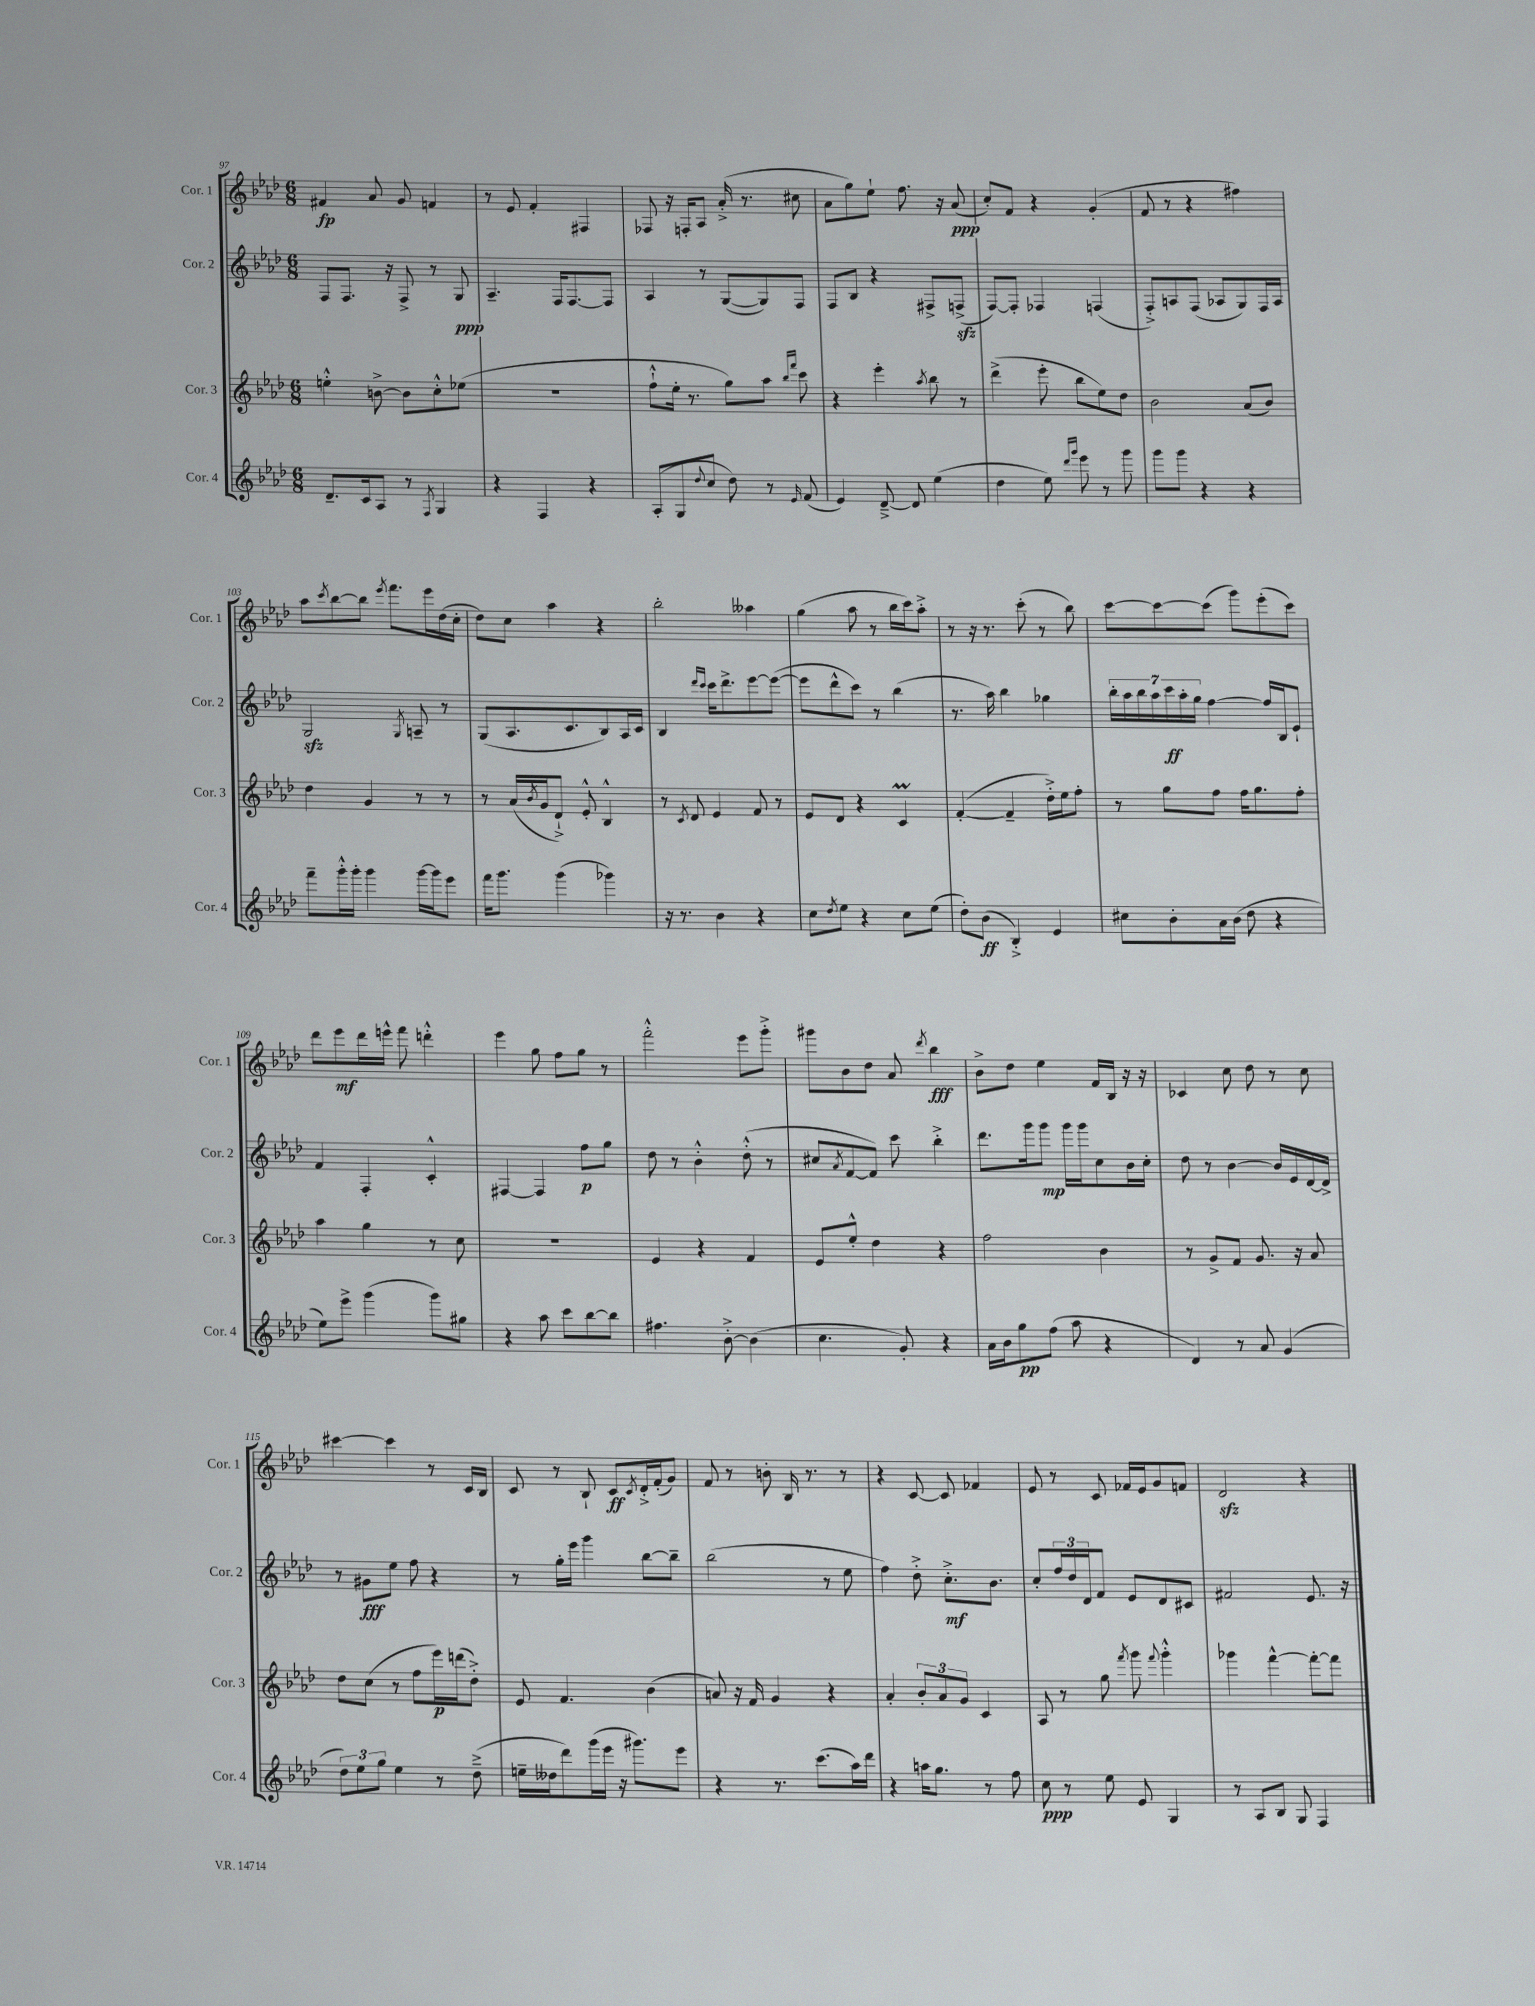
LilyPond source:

<<
\new StaffGroup <<
\new Staff = "s0" \with { instrumentName = "Cor. 1" shortInstrumentName = "Cor. 1" } {
    \clef treble \key aes \major \numericTimeSignature \time 6/8
    fis'4\fp aes'8 g'8 f'4 |
    r8 ees'8 f'4-. fis4 |
    fes8 r16 f16-. aes8 aes'16-.->( r8. cis''8 |
    aes'8 g''8) ees''8-! f''8. r16 aes'8\ppp( |
    c''8-.) f'8 r4 g'4-.( |
    f'8 r8 r4 fis''4) |
    aes''8 \acciaccatura { c'''8 } bes''8~ bes''8 \acciaccatura { ees'''8 } f'''8. ees'''16 des''16( c''16-. |
    des''8) c''8 aes''4 r4 |
    bes''2-. aeses''4 |
    g''4( aes''8 r8 bes''16 c'''16) aes''8-.-> |
    r8 r16 r8. c'''8-.( r8 bes''8) |
    c'''8~ c'''8~ c'''8( g'''8) ees'''8-.( c'''8) |
    des'''8 ees'''8\mf des'''16 e'''16-^ f'''8 d'''4-.-^ |
    ees'''4 g''8 f''8 g''8 r8 |
    f'''2-.-^ ees'''8 g'''8-.-> |
    gis'''8 bes'8 des''8 aes'8 \acciaccatura { des'''8 } bes''4\fff |
    bes'8-> des''8 ees''4 f'16 bes16 r16 r16 |
    ces'4 c''8 des''8 r8 c''8 |
    cis'''4~ cis'''4 r8 c'16 bes16 |
    c'8 r8 bes8-! c'8\ff \acciaccatura { c'8 } des'16-.-> f'16-.( g'8) |
    f'8 r8 b'8-. bes16 r8. r8 |
    r4 c'8~ c'8 fes'4 |
    ees'8 r8 c'8 fes'16 ees'16 g'8 f'8 |
    des'2\sfz r4 \bar "|." |
}
\new Staff = "s1" \with { instrumentName = "Cor. 2" shortInstrumentName = "Cor. 2" } {
    \clef treble \key aes \major \numericTimeSignature \time 6/8
    f8 f8. r16 f8-> r8 g8\ppp |
    aes4.-- f16 f8.~ f8 |
    aes4 r8 g8~( g8) f8 |
    f8 bes8 r4 fis8-> f8->\sfz( |
    f8~) f8-. fes4 f4( |
    f8-.->) a8 f8( aes8 g8) f16 aes16 |
    g2\sfz \acciaccatura { g8 } a8-- r8 |
    g8( aes8. c'8. bes8) aes16 c'16 |
    bes4 \grace { des'''16 c'''16 } c'''16 des'''8.-> ees'''8~ ees'''8~( |
    ees'''8 des'''8-^ c'''8) r8 bes''4( |
    r8. aes''16) bes''4 ges''4 |
    \tuplet 7/4 { bes''16-. aes''16 bes''16 aes''16 c'''16\ff aes''16-. g''16 } f''4~ f''16 bes16 ees'8-! |
    f'4 f4-. c'4-.-^ |
    fis4~ fis4 f''8\p g''8 |
    des''8 r8 bes'4-.-^ des''8-.-^( r8 |
    cis''8 \acciaccatura { aes'8 } f'8~ f'8) c'''8 bes''4-.-> |
    des'''8. g'''16 g'''8\mp g'''16 g'''16 c''8 bes'16 c''16-. |
    des''8 r8 bes'4~ bes'16 ees'16 des'16~ des'16-> |
    r8 gis'8\fff ees''8 f''8 r4 |
    r8 g''16-. ees'''16 g'''4 bes''8~ bes''8-- |
    bes''2( r8 ees''8 |
    f''4) des''8-.-> c''8.-.->\mf bes'8. |
    c''8-. \tuplet 3/2 { f''16 des''16 des'16 } f'8 ees'8 des'8 cis'8 |
    fis'2 ees'8. r16 \bar "|." |
}
\new Staff = "s2" \with { instrumentName = "Cor. 3" shortInstrumentName = "Cor. 3" } {
    \clef treble \key aes \major \numericTimeSignature \time 6/8
    e''4-.-^ b'8~-> b'8 c''8-.-^ ees''8( |
    r2. |
    f''8-!-^ ees''16-. r8. g''8) aes''8 \grace { bes''16 f'''16 } c'''8 |
    r4 ees'''4-. \acciaccatura { aes''8 } bes''8 r8 |
    des'''4->( ees'''8-. bes''8 ees''8) des''8 |
    bes'2 aes'8( bes'8) |
    des''4 g'4 r8 r8 |
    r8 aes'16( \acciaccatura { bes'8 } g'16 des'8-!->) ees'8-.-^ bes4-^ |
    r8 \acciaccatura { c'8 } des'8 ees'4 f'8 r8 |
    ees'8 des'8 r4 c'4\prall |
    f'4~-.( f'4-- des''16-.->) ees''16 f''8-. |
    r8 g''8 f''8 f''16 g''8. f''8-. |
    aes''4 g''4 r8 c''8 |
    R2. |
    ees'4 r4 f'4 |
    ees'8 ees''8-.-^ des''4 r4 |
    f''2 bes'4 |
    r8 g'8-> f'8 g'8. r16 aes'8 |
    des''8 c''8( r8 f''8 ees'''16\p) d'''16( des''8-.->) |
    ees'8 f'4. bes'4( |
    a'8) r16 f'16 g'4 r4 |
    aes'4-. \tuplet 3/2 { bes'8-. aes'8 g'8 } c'4 |
    aes8 r8 g''8 \acciaccatura { f'''8 } g'''8 \appoggiatura { f'''8 } g'''4-.-^ |
    ges'''4 f'''4~-^ f'''8~-. f'''8 \bar "|." |
}
\new Staff = "s3" \with { instrumentName = "Cor. 4" shortInstrumentName = "Cor. 4" } {
    \clef treble \key aes \major \numericTimeSignature \time 6/8
    des'8.-- c'16 aes8 r8 \acciaccatura { f8 } g4 |
    r4 f4 r4 |
    aes8-.( g8 \appoggiatura { des''8 } c''8 des''8) r8 \grace { ees'16 } f'8( |
    ees'4) des'8~---> des'8 ees''4( |
    des''4 ees''8) \grace { des'''16 g'''16 } ees'''8 r8 g'''8 |
    g'''8 g'''8 r4 r4 |
    f'''8-- g'''16-.-^ g'''16-. g'''4 g'''16~ g'''16 ees'''8 |
    f'''16 g'''8. g'''4( ges'''4) |
    r16 r8. bes'4 r4 |
    c''8 \acciaccatura { des''8 } ees''8 r4 c''8 ees''8( |
    des''8-.) bes'8\ff( bes4-.->) ees'4 |
    cis''8 bes'8-. aes'16 bes'16( des''8 r4 |
    ees''8) ees'''8-> g'''4( g'''8) gis''8 |
    r4 aes''8 c'''8 bes''8~ bes''8 |
    fis''4. bes'8~-.-> bes'4( |
    c''4. g'8-.) r4 |
    aes'16 bes'16 g''8\pp f''8( aes''8 r4 |
    des'4) r8 aes'8 g'4( |
    \tuplet 3/2 { des''8) ees''8 g''8 } ees''4 r8 des''8--->( |
    e''16-- deses''16 des'''8) g'''16( ees'''16 r16 gis'''8.) ees'''8 |
    r4 r8. c'''8.( aes''16) des'''16 |
    r4 a''16 g''8. r8 f''8 |
    c''8\ppp r8 ees''8 ees'8 g4 |
    r8 aes8 bes8 g8 f4 \bar "|." |
}
>>
>>
\layout { \context { \Score currentBarNumber = #97 } }
